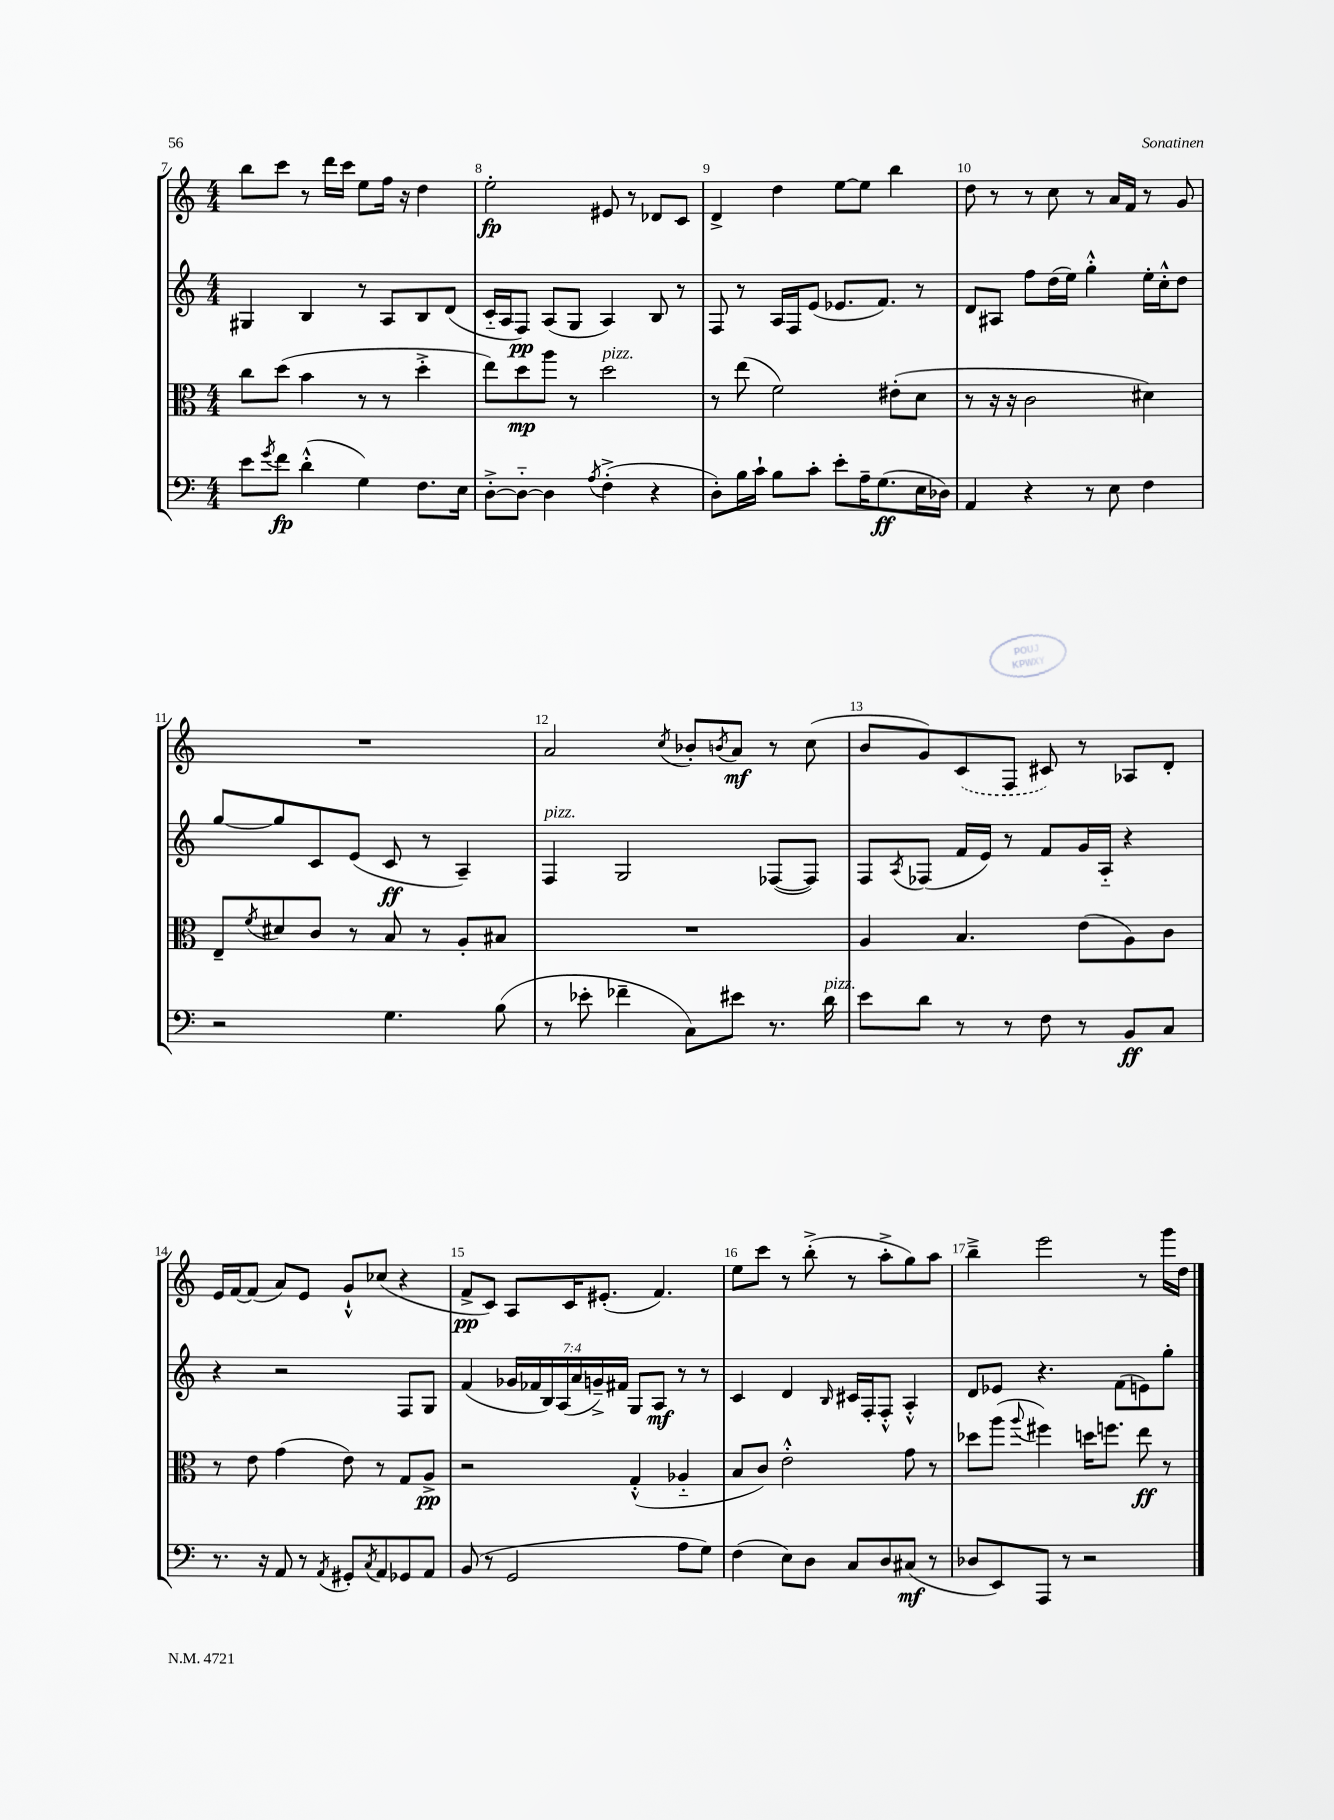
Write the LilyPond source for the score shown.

<<
\new StaffGroup <<
\new Staff = "s0" {
    \clef treble \key c \major \numericTimeSignature \time 4/4
    b''8 c'''8 r8 d'''16 c'''16 e''8 f''16 r16 d''4 |
    e''2-.\fp eis'8 r8 des'8 c'8 |
    d'4-> d''4 e''8~ e''8 b''4 |
    d''8 r8 r8 c''8 r8 a'16 f'16 r8 g'8 |
    R1 |
    a'2 \acciaccatura { c''8 } bes'8-. \acciaccatura { b'8 } a'8\mf r8 c''8( |
    b'8 g'8) \once \slurDashed c'8( f8 cis'8) r8 aes8 d'8-. |
    e'16 f'16~ f'8( a'8) e'8 g'8-!-^ ces''8( r4 |
    f'8->\pp c'8) a8 c'16 eis'8.-.( f'4.) |
    e''8 c'''8 r8 b''8-.->( r8 a''8-.-> g''8) a''8 |
    b''4---> e'''2 r8 g'''16 d''16 \bar "|." |
}
\new Staff = "s1" {
    \clef treble \key c \major \numericTimeSignature \time 4/4 \override Staff.TupletNumber.text = #tuplet-number::calc-fraction-text
    gis4 b4 r8 a8 b8 d'8( |
    c'16-_ a16 f8\pp) a8( g8 a4) b8 r8 |
    f8 r8 a16 f16 e'8( ees'8. f'8.) r8 |
    d'8 ais8 f''8 d''16( e''16) g''4-.-^ e''16-. c''16-.-^ d''8 |
    g''8~ g''8 c'8 e'8( c'8\ff r8 a4--) |
    f4^\markup { \italic "pizz." } g2 fes8~( fes8) |
    f8 \acciaccatura { a8 } fes8( f'16 e'16) r8 f'8 g'16 a16-_ r4 |
    r4 r2 f8 g8 |
    f'4( \tuplet 7/4 { ges'16 fes'16 b16) a16( a'16 g'16--->) fis'16 } g8 a8\mf r8 r8 |
    c'4 d'4 \grace { b16 } cis'16 f16-. f8-.-^ a4-.-^ |
    d'8 ees'8 r4. f'8( e'8) g''8-. \bar "|." |
}
\new Staff = "s2" {
    \clef alto \key c \major \numericTimeSignature \time 4/4
    c''8 d''8( b'4 r8 r8 d''4-.-> |
    e''8) d''8\mp a''8 r8 d''2^\markup { \italic "pizz." } |
    r8 e''8( f'2) eis'8-.( d'8 |
    r8 r16 r16 c'2 dis'4) |
    e8-- \acciaccatura { f'8 } dis'8 c'8 r8 b8 r8 a8-. bis8 |
    R1 |
    a4 b4. e'8( a8) c'8 |
    r8 e'8 g'4( e'8) r8 g8 a8->\pp |
    r2 g4-.-^( aes4-_ |
    b8 c'8) e'2-.-^ g'8 r8 |
    des''8 a''8( \appoggiatura { a''8 } fis''4) d''16 f''8. e''8\ff r8 \bar "|." |
}
\new Staff = "s3" {
    \clef bass \key c \major \numericTimeSignature \time 4/4
    e'8 \acciaccatura { g'8 } f'8\fp d'4-.-^( g4) f8. e16 |
    d8~-.-> d8~-_ d4 \acciaccatura { a8 } f4-.->( r4 |
    d8-.) b16 c'16-! b8 c'8-. e'8-. a16-- g8.\ff( e16 des16) |
    a,4 r4 r8 e8 f4 |
    r2 g4. b8( |
    r8 ees'8-. fes'4-- c8) eis'8 r8. d'16^\markup { \italic "pizz." } |
    e'8 d'8 r8 r8 f8 r8 b,8\ff c8 |
    r8. r16 a,8 r8 \acciaccatura { a,8 } gis,8-. \acciaccatura { c8 } a,8 ges,8 a,8 |
    b,8( r8 g,2 a8 g8) |
    f4( e8) d8 c8 d8 cis8\mf( r8 |
    des8 e,8) a,,8 r8 r2 \bar "|." |
}
>>
>>
\layout { \context { \Score currentBarNumber = #7 \override BarNumber.break-visibility = ##(#f #t #t) barNumberVisibility = #all-bar-numbers-visible } }
